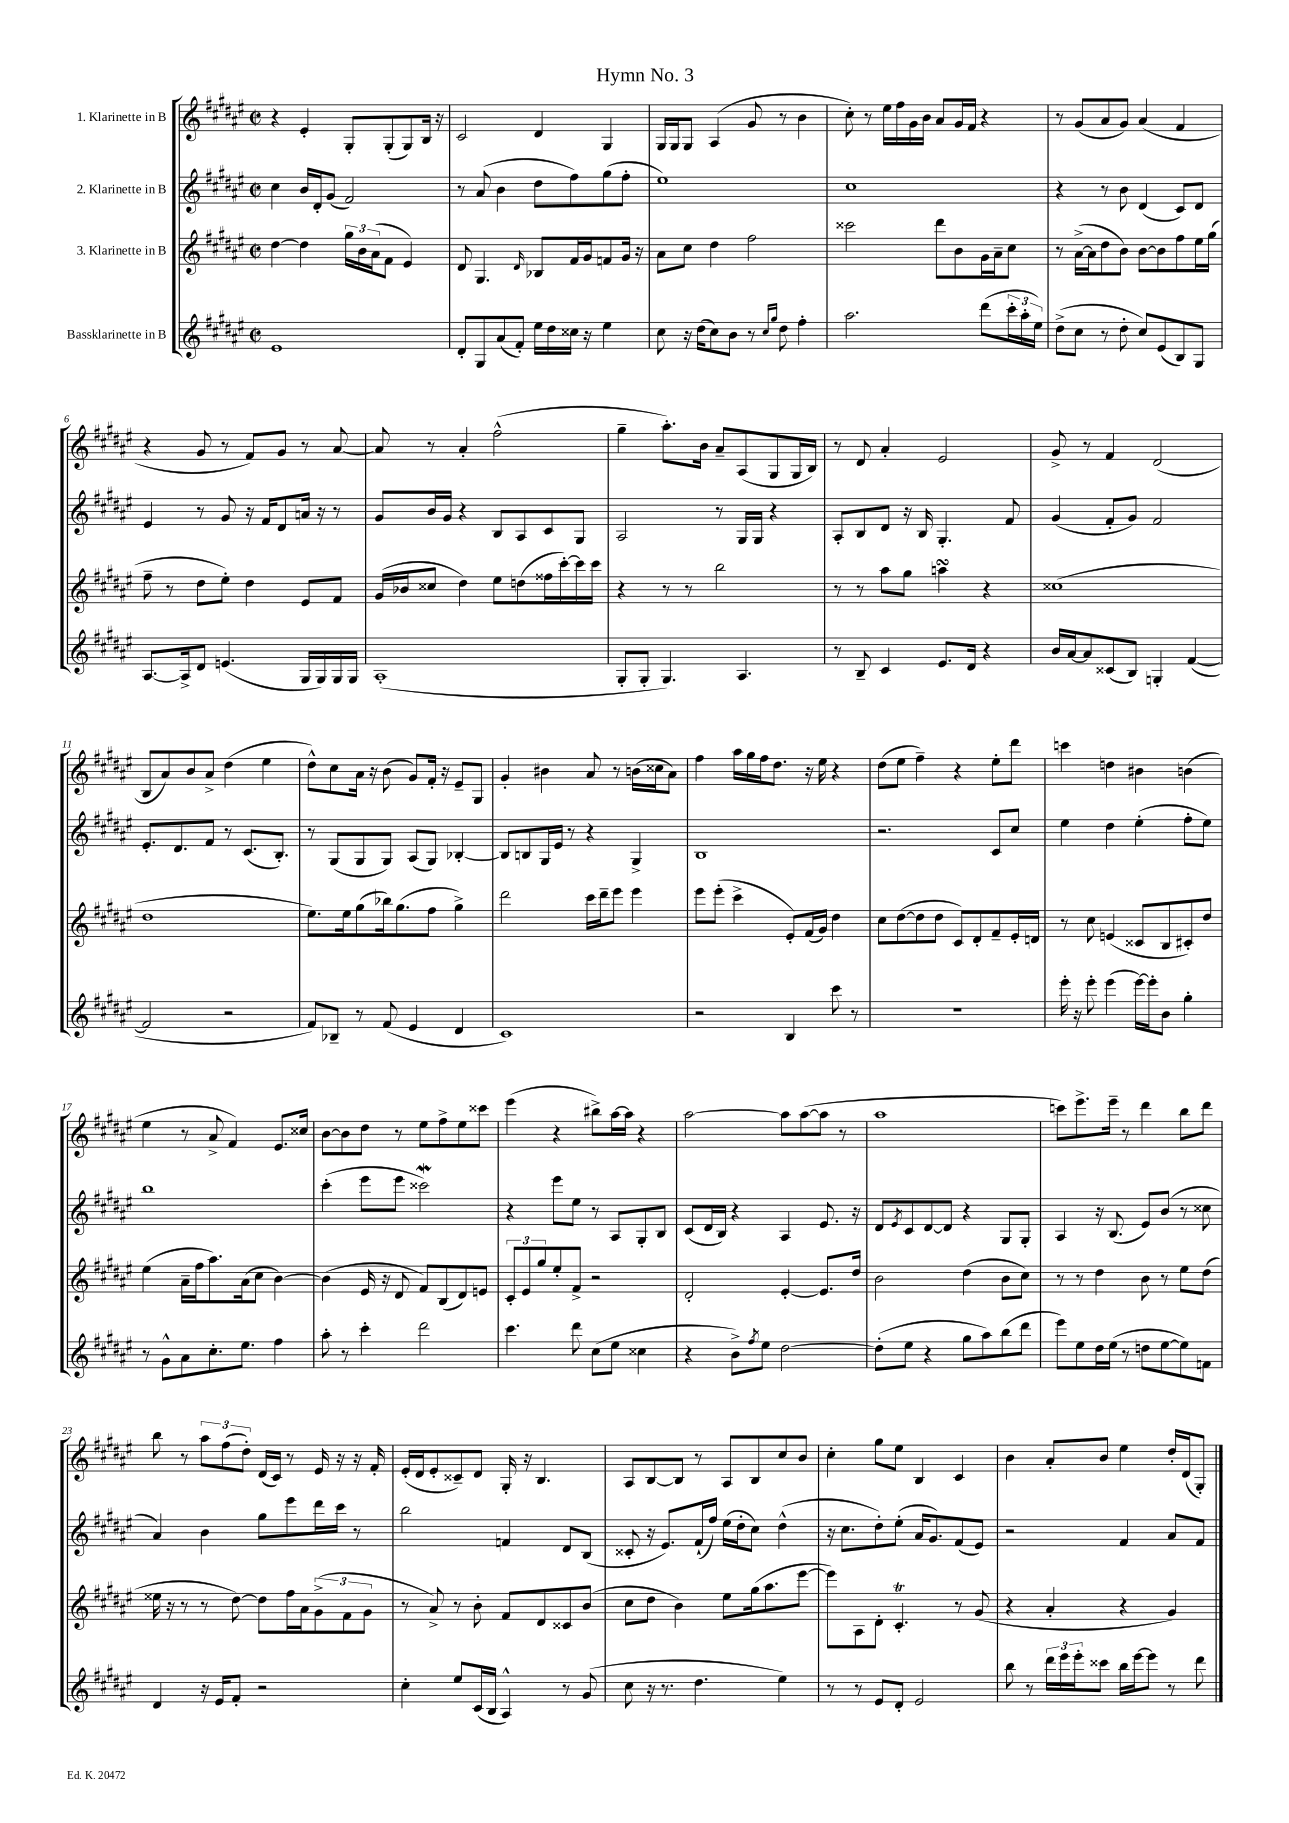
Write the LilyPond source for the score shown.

\header { title = "Hymn No. 3" }
<<
\new StaffGroup <<
\new Staff = "s0" \with { instrumentName = "1. Klarinette in B" } {
    \clef treble \key fis \major \defaultTimeSignature \time 2/2
    r4 eis'4-. gis8-. gis8-.( gis8) b16 r16 |
    cis'2 dis'4 gis4 |
    gis16 gis16 gis8 ais4( gis'8 r8 b'4 |
    cis''8-.) r8 eis''16 fis''16 gis'16 b'16 ais'8 gis'16 fis'16 r4 |
    r8 gis'8( ais'8 gis'8) ais'4( fis'4 |
    r4 gis'8 r8 fis'8) gis'8 r8 ais'8~ |
    ais'8 r8 ais'4-. fis''2-^( |
    gis''4-- ais''8.-.) b'16 ais'8-- ais8( gis8 gis16 b16) |
    r8 dis'8 ais'4-. eis'2 |
    gis'8-> r8 fis'4 dis'2( |
    b8 ais'8) b'8 ais'8-> dis''4( eis''4 |
    dis''8-^) cis''8 ais'16 r16 b'8( gis'8) fis'16-. r16 eis'8-- gis8 |
    gis'4-. bis'4 ais'8 r8 b'16( cisis''16 ais'8) |
    fis''4 ais''16 gis''16 fis''16 dis''8. r16 eis''16 r4 |
    dis''8( eis''8 fis''4--) r4 eis''8-. dis'''8 |
    c'''4 d''4 bis'4 b'4( |
    eis''4 r8 ais'8-> fis'4) eis'8. cisis''16 |
    b'8~ b'8 dis''8 r8 eis''8 fis''8-> eis''8 cisis'''8 |
    eis'''4( r4 bis''8->) ais''16~ ais''16 r4 |
    ais''2~ ais''8 ais''8~( ais''8 r8 |
    ais''1 |
    c'''8) eis'''8.-> eis'''16-- r8 dis'''4 b''8 dis'''8 |
    b''8 r8 \tuplet 3/2 { ais''8 fis''8( dis''8-.) } dis'16( cis'16) r8 eis'16 r16 r16 fis'16-. |
    eis'16-.( dis'16 eis'8-. cisis'8--) dis'8 gis16-. r16 b4. |
    ais8 b8~ b8 r8 ais8 b8 cis''8 b'8 |
    cis''4-. gis''8 eis''8 b4 cis'4 |
    b'4 ais'8-. b'8 eis''4 dis''16-. dis'16( gis8-.) \bar "|." |
}
\new Staff = "s1" \with { instrumentName = "2. Klarinette in B" } {
    \clef treble \key fis \major \defaultTimeSignature \time 2/2
    cis''4 b'16 dis'16-. gis'8( fis'2) |
    r8 ais'8( b'4 dis''8 fis''8) gis''8( fis''8-. |
    eis''1) |
    cis''1 |
    r4 r8 b'8 dis'4( cis'8) dis'8 |
    eis'4 r8 gis'8 r16 fis'16 dis'8 a'16 r16 r8 |
    gis'8 b'16 gis'16 r4 b8 ais8 cis'8 gis8 |
    ais2 r8 gis16 gis16 r4 |
    ais8-. b8 dis'8 r16 b16 gis4.-. fis'8 |
    gis'4( fis'8-. gis'8) fis'2 |
    eis'8.-. dis'8. fis'8 r8 cis'8.( b8.-.) |
    r8 gis8( gis8 gis8) ais8( gis8) bes4~-. |
    bes8 b8 gis16 eis'16 r8 r4 gis4-> |
    b1 |
    r2. cis'8 cis''8 |
    eis''4 dis''4 eis''4-.( fis''8-. eis''8) |
    b''1 |
    cis'''4-.( eis'''8 eis'''8 cisis'''2\mordent) |
    r4 eis'''8 eis''8 r8 ais8 gis8-. b8 |
    cis'8( dis'16 b16) r4 ais4 eis'8. r16 |
    dis'8 \acciaccatura { eis'8 } cis'8 dis'8~ dis'8 r4 gis8 gis8-. |
    ais4 r16 b8.( eis'8) b'8( r8 cisis''8 |
    ais'4) b'4 gis''8 eis'''8 dis'''16 cis'''16 r8 |
    b''2 f'4 dis'8 b8( |
    cisis'8-. r16 eis'8.) fis'16-!( fis''16) eis''16( dis''16-. cis''8) dis''4-^( |
    r16 cis''8. dis''8-.) eis''8-.( ais'16 gis'8.) fis'8( eis'8) |
    r2 fis'4 ais'8 fis'8 \bar "|." |
}
\new Staff = "s2" \with { instrumentName = "3. Klarinette in B" } {
    \clef treble \key fis \major \defaultTimeSignature \time 2/2
    dis''4~ dis''4 \tuplet 3/2 { gis''16 b'16 ais'16( } fis'8 eis'4) |
    dis'8 gis4. \grace { dis'16 } bes8 fis'16 gis'16 f'8 gis'16 r16 |
    ais'8 cis''8 dis''4 fis''2 |
    cisis'''2 dis'''8 b'8 gis'16 ais'16-- cis''8 |
    r8 ais'16~->( ais'16 dis''8 b'8) b'8~ b'8 fis''8 eis''16 gis''16( |
    fis''8-- r8 dis''8 eis''8-.) dis''4 eis'8 fis'8 |
    gis'16( bes'16 cisis''8 dis''4) eis''8 d''8( fisis''16 cis'''16~-.) cis'''16 cis'''16 |
    r4 r8 r8 b''2 |
    r8 r8 ais''8 gis''8 a''4\turn r4 |
    cisis''1( |
    dis''1 |
    eis''8.) eis''16 gis''8( bes''16) gis''8.( fis''8 gis''4->) |
    dis'''2 cis'''16 dis'''16-- eis'''8 eis'''4 |
    eis'''8 eis'''8-.( cis'''4-> eis'8-.) fis'16( gis'16) dis''4 |
    cis''8 dis''8~( dis''8 dis''8 cis'8) dis'8-. fis'8-- eis'16-. d'16 |
    r8 cis''8 e'4( cisis'8 b8 cis'8-.) dis''8 |
    eis''4( ais'16-- fis''16 ais''8.) ais'16( cis''8 b'4~) |
    b'4( eis'16 r16 dis'8 fis'8) b8( dis'8) e'8 |
    \tuplet 3/2 { cis'8-. eis'8 gis''8 } eis''8-. fis'8-> r2 |
    dis'2-. eis'4~-. eis'8. dis''16 |
    b'2 dis''4( b'8 cis''8) |
    r8 r8 dis''4 b'8 r8 eis''8 dis''8( |
    eisis''16 r16 r8 r8 dis''8~) dis''8 fis''16 ais'16 \tuplet 3/2 { gis'8->( fis'8 gis'8 } |
    r8 ais'8->) r8 b'8-. fis'8 dis'8 cisis'8 b'8( |
    cis''8 dis''8 b'4) eis''8 gis''16( ais''8. eis'''8~ |
    eis'''8) ais8 dis'8-. cis'4.-.\trill r8 gis'8( |
    r4 ais'4-. r4 gis'4) \bar "|." |
}
\new Staff = "s3" \with { instrumentName = "Bassklarinette in B" } {
    \clef treble \key fis \major \defaultTimeSignature \time 2/2
    eis'1 |
    dis'8-. gis8 ais'8( fis'8-.) eis''16 dis''16 cisis''16 r16 eis''4 |
    cis''8 r16 dis''16( cis''8) b'8 r8 \grace { cis''16 gis''16 } dis''8 fis''4-. |
    ais''2. dis'''8( \tuplet 3/2 { cis'''16-. ais''16-. eis''16) } |
    dis''8->( cis''8 r8 dis''8-. cis''8) eis'8( b8) gis8 |
    ais8.~ ais16-> dis'8 e'4.( gis16 gis16) gis16 gis16 |
    ais1-.( |
    gis8-. gis8-. gis4.) ais4. |
    r8 b8-- cis'4 eis'8. dis'16 r4 |
    b'16 ais'16~ ais'8 cisis'8( b8) g4-. fis'4~( |
    fis'2 r2 |
    fis'8) bes8-- r8 fis'8( eis'4 dis'4 |
    cis'1) |
    r2 b4 cis'''8 r8 |
    R1 |
    eis'''16-. r16 eis'''8-. eis'''4( eis'''16~) eis'''16-. b'8 gis''4-. |
    r8 gis'8-^ ais'8 cis''8.-. eis''8. fis''4 |
    ais''8-. r8 cis'''4-. dis'''2 |
    cis'''4. dis'''8 cis''8( eis''8 cisis''4 |
    r4 b'8->) \acciaccatura { fis''8 } eis''8 dis''2~ |
    dis''8-.( eis''8 r4 gis''8 ais''8) b''8( dis'''8 |
    eis'''8) eis''8 dis''16 eis''16( r8 d''8 eis''8~ eis''8) f'8 |
    dis'4 r16 eis'16 fis'8-. r2 |
    cis''4-. eis''8 cis'16( b16 ais4-^) r8 gis'8( |
    cis''8 r16 r8. dis''4. eis''4) |
    r8 r8 eis'8 dis'8-. eis'2 |
    b''8 r8 \tuplet 3/2 { dis'''16 eis'''16 eis'''16-. } cisis'''8 b''16 eis'''16~ eis'''8 r8 dis'''8 \bar "|." |
}
>>
>>
